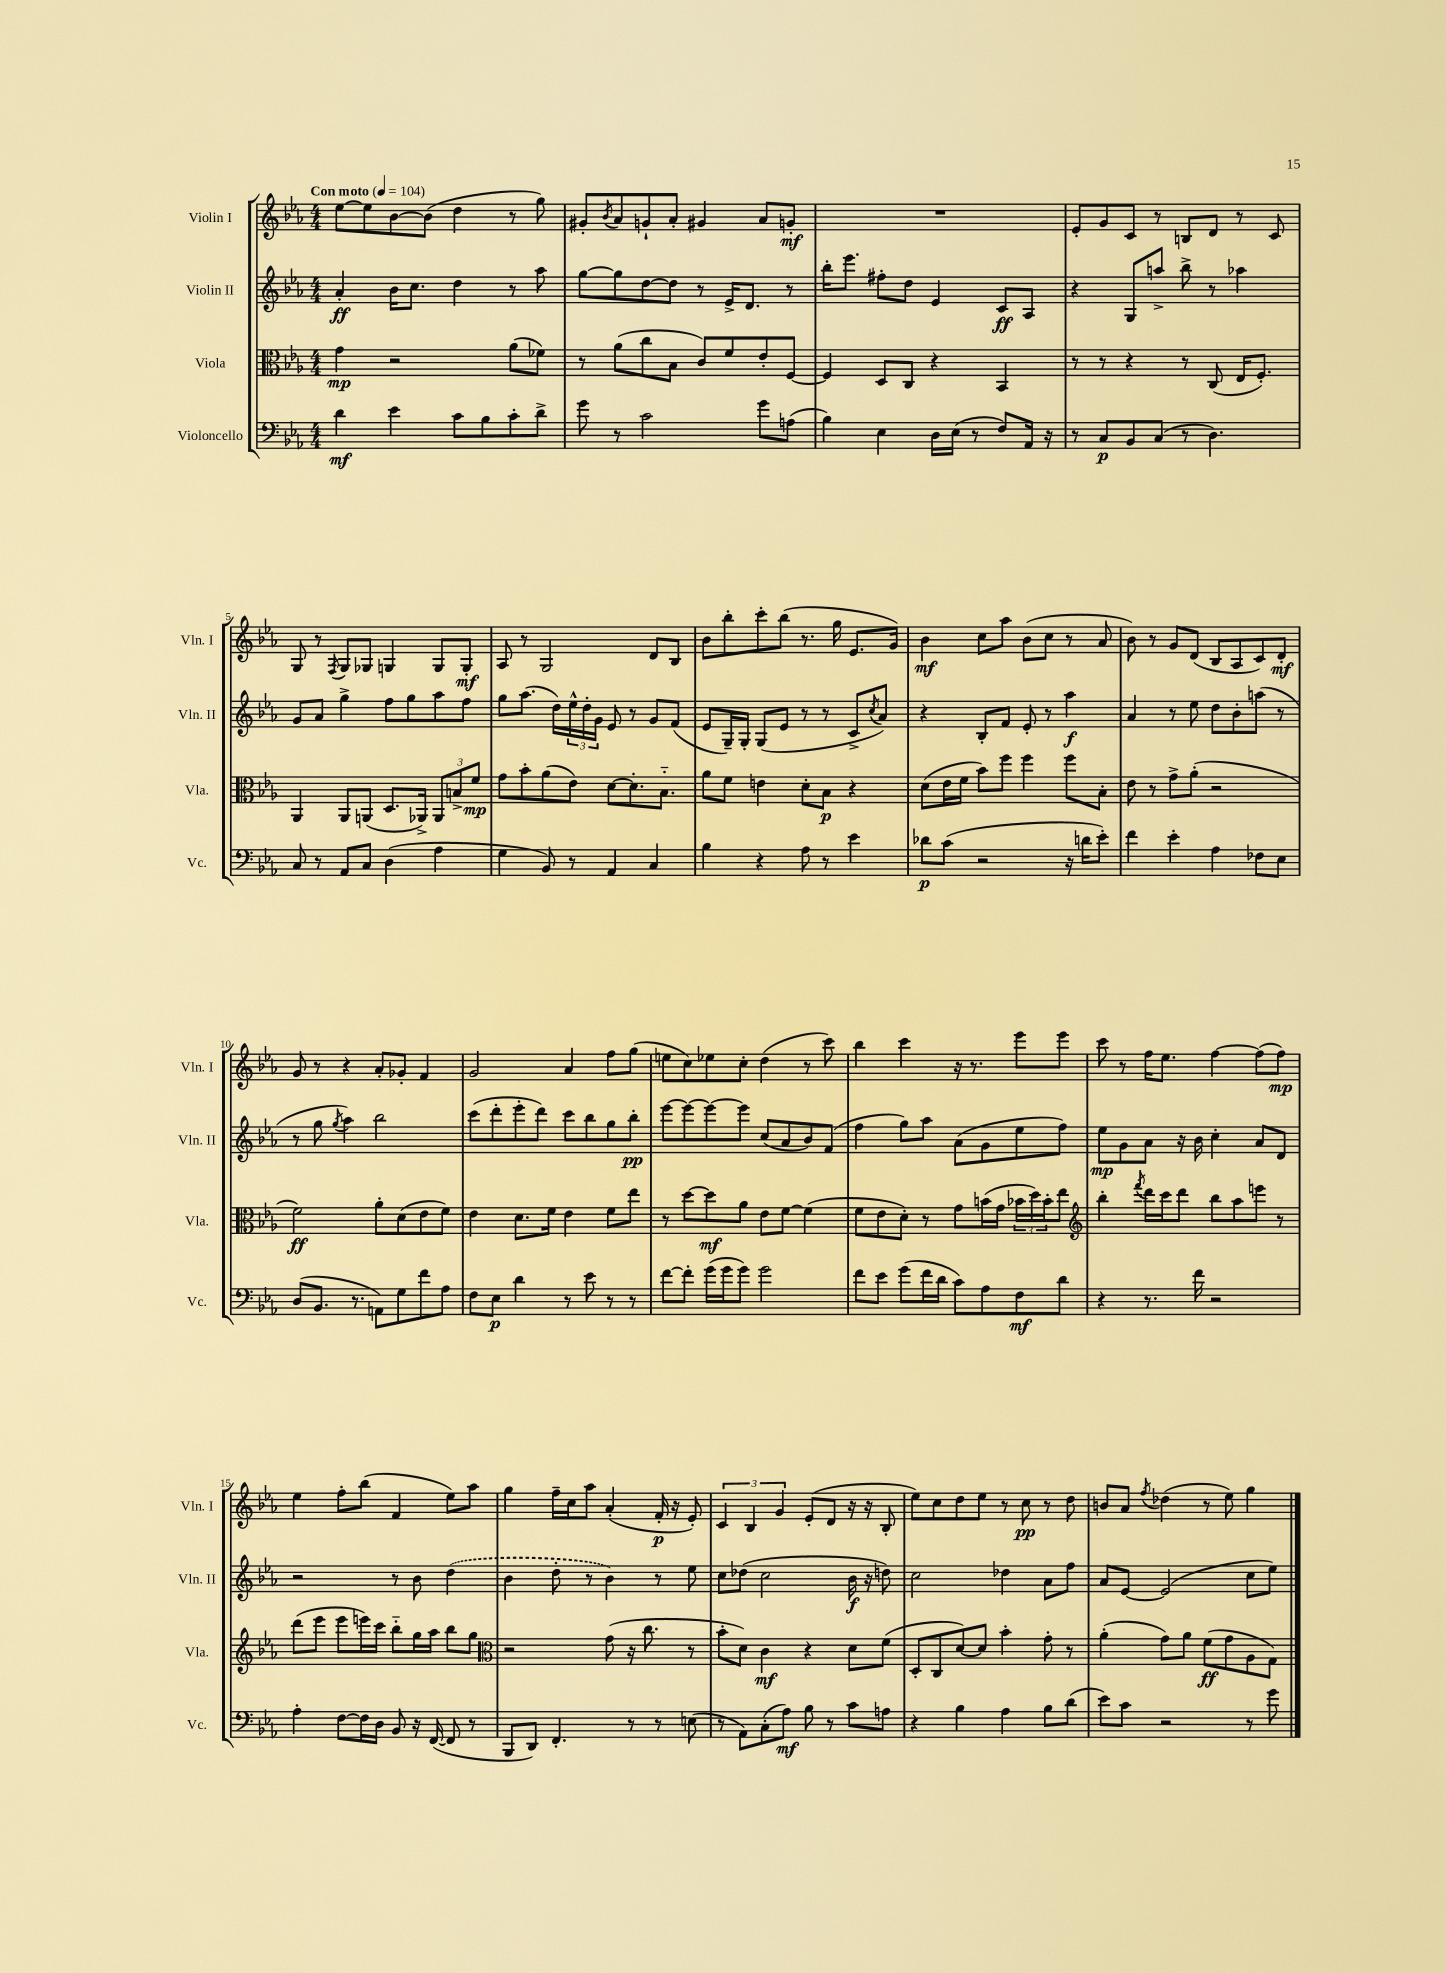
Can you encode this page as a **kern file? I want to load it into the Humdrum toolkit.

**kern	**kern	**kern	**kern
*staff4	*staff3	*staff2	*staff1
*clefF4	*clefC3	*clefG2	*clefG2
*k[b-e-a-]	*k[b-e-a-]	*k[b-e-a-]	*k[b-e-a-]
*M4/4	*M4/4	*M4/4	*M4/4
*MM104	*MM104	*MM104	*MM104
4d	4g	4a-'	[8ee-
.	.	.	8ee-]
4e-	2r	16b-	[8b-
.	.	8.cc	.
.	.	.	(8b-]
8c	.	4dd	4dd
8B-	.	.	.
8c'	(8a-	8r	8r
8d^	8f-)	8aa-	8gg)
=	=	=	=
8g	8r	[8gg	8g#'
.	.	.	8qb-
8r	(8a-	8gg]	8a-
2c	8cc	[8dd	8g`
.	8B-	8dd]	8a-'
.	8c)	8r	4g#
.	8f	16e-^	.
.	.	8.d	.
8g	8e-'	.	8a-
(8A	[8F	8r	8g'
=	=	=	=
4B-)	4F]	16bb-'	1r
.	.	8.eee-	.
4E-	8D	8ff#'	.
.	8C	8dd	.
16D	4r	4e-	.
(16E-	.	.	.
8r	.	.	.
8F)	4BB-	8c	.
16AA-	.	8A-	.
16r	.	.	.
=	=	=	=
8r	8r	4r	8e-'
8C	8r	.	8g
8BB-	4r	8G	8c
(8C	.	8aa^	8r
8r	8r	8bb-^	8B
4.D)	(8C	8r	8d
.	16E-	4aa-	8r
.	8.F')	.	.
.	.	.	8c
=	=	=	=
8C	4AA-	8g	8G
8r	.	8a-	8r
.	.	.	8qF
8AA-	8AA-	4gg^	8G
8C	(8AA	.	8G-
(4D	8.D	8ff	4G
.	.	8gg	.
.	16AA-^)	.	.
4A-	12AA-	8aa-	8G
.	12B^	.	.
.	.	8ff	8G'
.	12f	.	.
=	=	=	=
4G	8g	8gg	8A-
.	8b-'	(8.aa-	8r
8BB-)	(8a-	.	2G
.	.	16dd)	.
8r	8e-)	24ee-^^	.
.	.	24dd'	.
.	.	24g	.
4AA-	[8d	8e-	.
.	8.d']	8r	.
4C	.	8g	8d
.	8.B-'~	.	.
.	.	(8f	8B-
=	=	=	=
4B-	8a-	8e-	8b-
.	8f	16G~)	8bb-'
.	.	16G'	.
4r	4e	(8G	8ccc'
.	.	8e-	(8bb-
8A-	8d'	8r	8.r
8r	8B-	8r	.
.	.	.	16gg
4e-	4r	8c^	8.e-
.	.	8qcc	.
.	.	8a-)	.
.	.	.	16g)
=	=	=	=
8d-	(8d	4r	4b-
(8c	16e-	.	.
.	16f	.	.
2r	8b-)	8B-'	8cc
.	8ff	8f	8aa-
.	4ff	8e-'	(8b-
.	.	8r	8cc
16r	8ff	4aa-	8r
16d	.	.	.
8e-')	8B-'	.	8a-
=	=	=	=
4f	8e-	4a-	8b-)
.	8r	.	8r
4e-'	8g^	8r	8g
.	(8a-'	8ee-	(8d
4A-	2r	8dd	8B-
.	.	8b-'	8A-
8F-	.	(8aa	8c)
8E-	.	8r	8d'
=	=	=	=
(8D	2f)	8r	8g
8.BB-	.	8gg	8r
.	.	8qgg	.
.	.	4aa-)	4r
8.r	.	.	.
8AA)	8a-'	2bb-	8a-'
8G	(8d	.	8g-'
8f	8e-	.	4f
8A-	8f)	.	.
=	=	=	=
8F	4e-	(8ccc	2g
8E-	.	8ddd'	.
4d	8.d	8eee-'	.
.	.	8ddd)	.
.	16f	.	.
8r	4e-	8ccc	4a-
8e-	.	8bb-	.
8r	8f	8gg	8ff
8r	8ee-	8bb-'	(8gg
=	=	=	=
[8f	8r	[8eee-	8ee
8f']	[8dd	8eee-_	8cc)
(16g	8dd]	8eee-_	8ee-
16g	.	.	.
8g)	8a-	8eee-]	8cc'
2g	8e-	(8cc	(4dd
.	[8f	8a-	.
.	(4f]	8b-)	8r
.	.	(8f	8ccc)
=	=	=	=
8f	8f	4ff	4bb-
8e-	8e-	.	.
(8g	8d')	8gg)	4ccc
16f	8r	8aa-	.
16d	.	.	.
8c)	8g	(8a-	16r
.	.	.	8.r
8A-	(16b	8g	.
.	16g	.	.
8F	24b-	8ee-	8eee-
.	24dd)	.	.
.	24b-'	.	.
8d	8ee-	8ff)	8eee-
=	=	=	=
*	*clefG2	*	*
4r	4bb-'	8ee-	8ccc
.	.	8g	8r
.	8qfff	.	.
8.r	16ddd	8a-	16ff
.	16ccc	.	8.ee-
.	8ddd	16r	.
16f	.	16b-	.
2r	8bb-	4cc'	[4ff
.	8aa-	.	.
.	8eee	8a-	(8ff]
.	8r	8d	8ff)
=	=	=	=
4A-'	(8ddd	2r	4ee-
.	8eee-	.	.
[8F	8eee-	.	8ff'
16F]	16eee)	.	(8bb-
16D	16ccc	.	.
8BB-	8bb-'~	8r	4f
16r	16gg	8b-	.
([16FF	16aa-	.	.
8FF]	8bb-	(4dd	8ee-)
8r	8gg	.	8aa-
=	=	=	=
*	*clefC3	*	*
8BBB-	2r	4b-	4gg
8DD)	.	.	.
4.FF'	.	8dd'	16ff~
.	.	.	16cc
.	.	8r	8aa-
.	(8g	4b-)	(4a-'
8r	16r	.	.
.	8.cc	.	.
8r	.	8r	16f'
.	.	.	16r
(8E	8r	8ee-	8e-')
=	=	=	=
8r	8b-'	8cc	6c
8AA-)	8d)	(8dd-	.
.	.	.	6B-
(8C'	4c	2cc	.
.	.	.	6g
8A-)	.	.	.
8B-	4r	.	(8e-'
8r	.	.	8d
8c	8d	16b-	16r
.	.	16r	16r
8A	(8f	8dd)	8B-'
=	=	=	=
4r	8D'	2cc	8ee-)
.	8C	.	8cc
4B-	[8d)	.	8dd
.	8d]	.	8ee-
4A-	4b-'	4dd-	8r
.	.	.	8cc
8B-	8g'	8a-	8r
(8d	8r	8ff	8dd
=	=	=	=
8e-)	(4a-'	8a-	8b
8c	.	[8e-	8a-
.	.	.	8qff
2r	8g)	(2e-]	(4dd-
.	8a-	.	.
.	(8f	.	8r
.	8g	.	8ee-)
8r	8A-	8cc	4gg
8g	8G)	8ee-)	.
==	==	==	==
*-	*-	*-	*-
